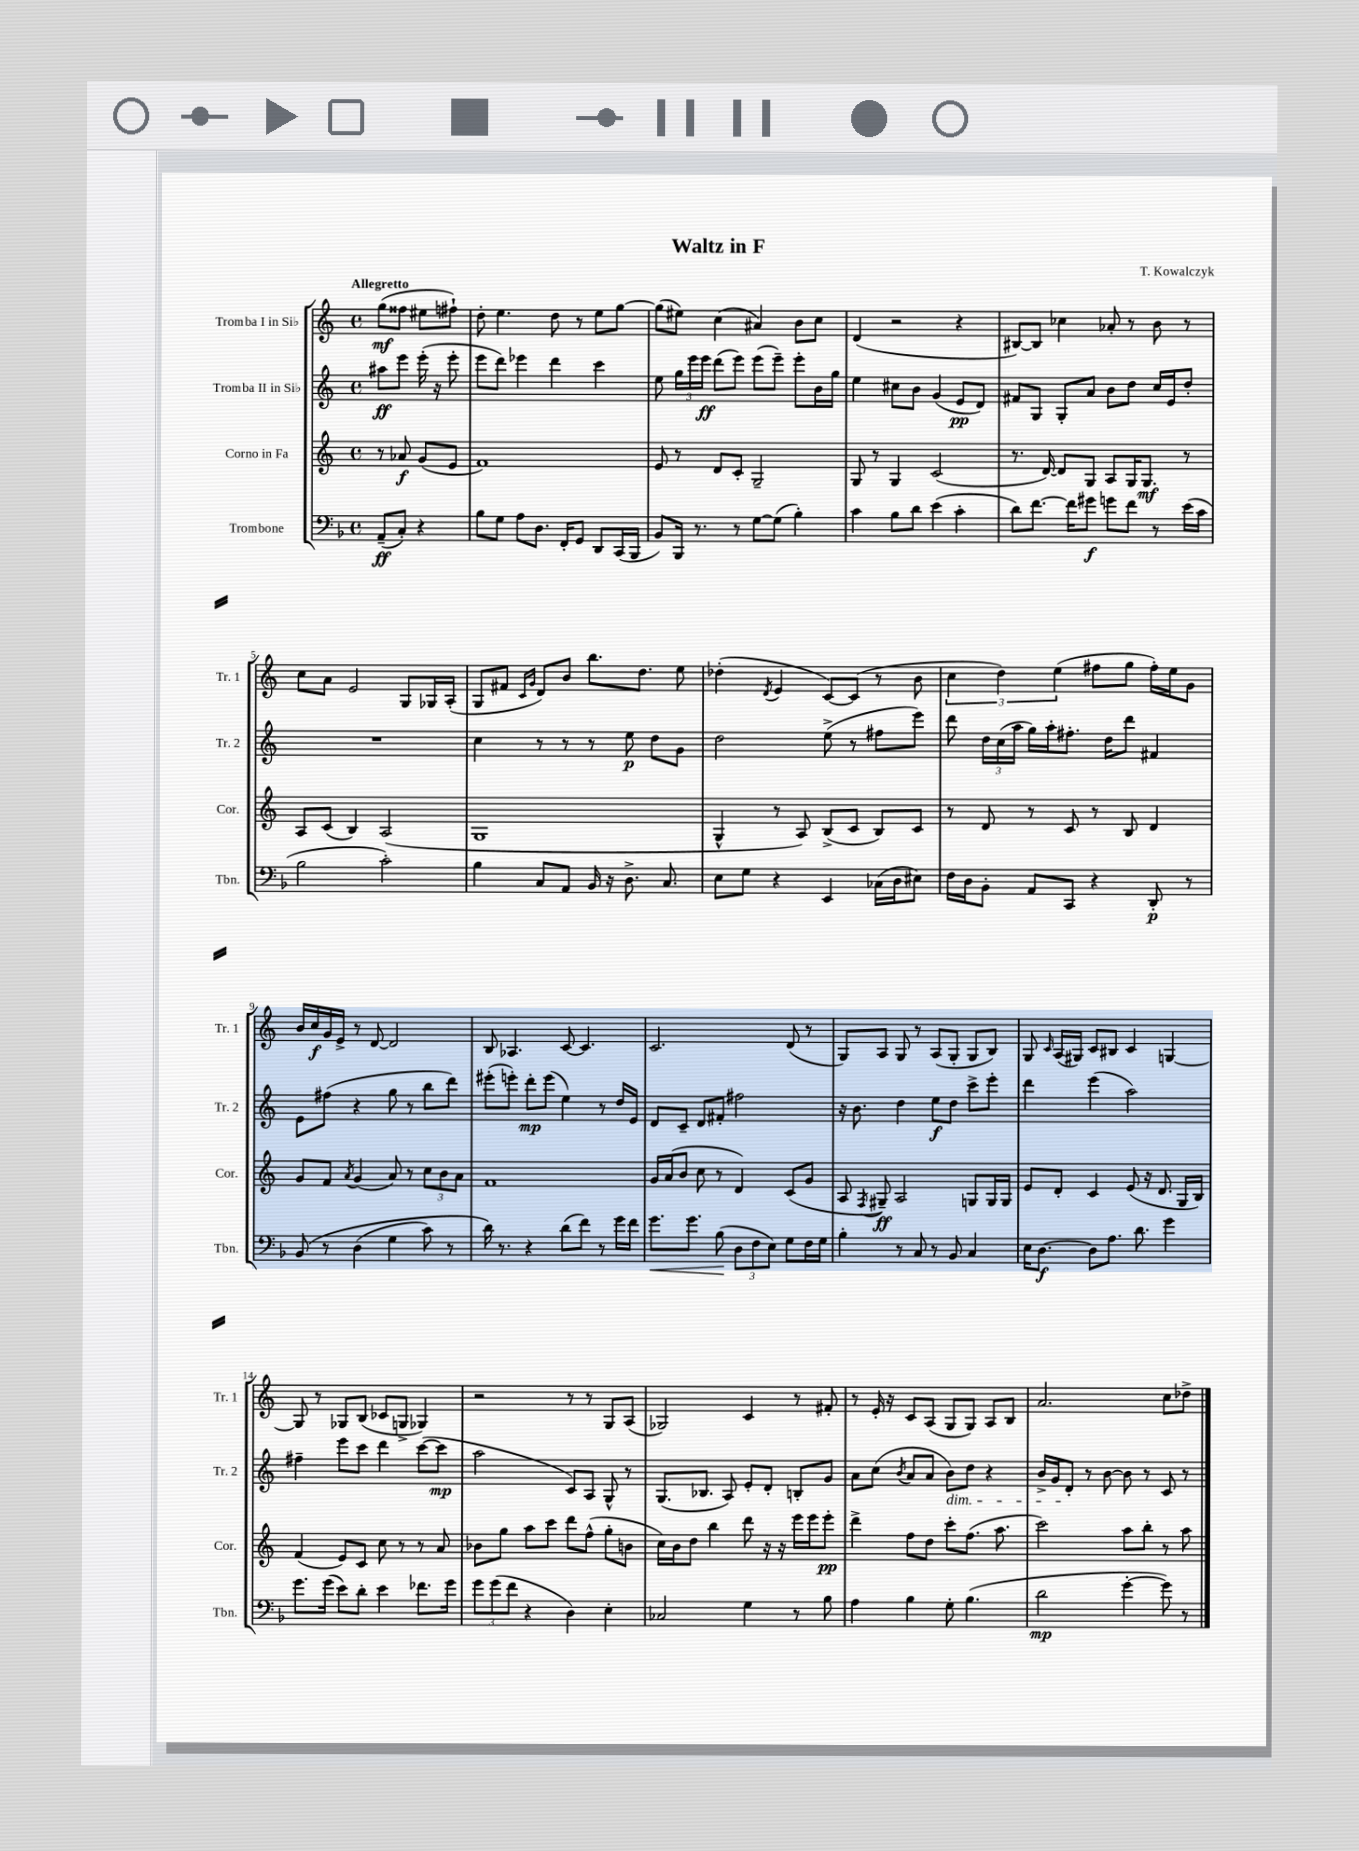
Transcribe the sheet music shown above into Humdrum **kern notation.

**kern	**kern	**kern	**kern
*staff4	*staff3	*staff2	*staff1
*clefF4	*clefG2	*clefG2	*clefG2
*k[b-]	*k[]	*k[]	*k[]
*M4/4	*M4/4	*M4/4	*M4/4
*met(c)	*met(c)	*met(c)	*met(c)
(8AA~/L	8r	8aa#\L	(8gg\L
8C'/J)	8a-/	8eee\J	8ff##\J
4r	(8g/L	(16eee'\	8ee#\L
.	.	16r	.
.	8e/J	8eee'\	8ff#`\J)
=	=	=	=
8B-\L	1f)	8eee\L	8dd'\
8G\J	.	8ddd\J)	4.ee\
8A\L	.	4eee-\	.
8.D\J	.	.	.
.	.	4ddd\	8dd\
16FF'/LK	.	.	.
8GG/J	.	.	8r
8DD/L	.	4ccc\	8ee\L
(16CC/L	.	.	[8gg\J
16BBB-/JJ	.	.	.
=	=	=	=
8BB-/L)	8e/	8ee\	(8gg\]L
16BBB-/Jk	8r	24gg\LL	8ee#\J)
.	.	24eee\	.
8.r	.	.	.
.	.	24eee\JJ	.
.	8d/L	(8ddd\L	(4cc\
8r	8c'/J	8eee\J)	.
[8G\L	2G~/	(8eee\L	4a#/)
(8G\]J	.	8eee~\J)	.
4B-'\)	.	8eee'\L	8b\L
.	.	16b\L	8cc\J
.	.	16gg\JJ	.
=	=	=	=
4c\	8G/	4ee\	(4d/
.	8r	.	.
8B-\L	4G/	8cc#\L	2r
8d\J	.	8b\J	.
(4e\	(2c/	(4g/	.
4c'\	.	8e/L	4r
.	.	8d/J)	.
=	=	=	=
8d\L)	8.r	8f#/L	[8B#/L)
[8.f\J	.	8G/J	8B#/]J
.	[16d/)	.	.
.	8d/]L	8G'/L	4cc-\
16f\]LK	.	.	.
8g#\J	8G/J	8a/J	.
8g\L	8A/L	8b\L	8a-'/
8f\J	16G/K	8dd\J	8r
.	8.G/J	.	.
8r	.	16cc/LL	8b\
.	.	16e/J	.
(16e\LL	8r	8dd'/J	8r
16c\JJ	.	.	.
=	=	=	=
2B-\	8A/L	1r	8cc\L
.	(8c/J	.	8a\J
.	4B/)	.	2e/
2c'\)	(2A/	.	.
.	.	.	8G/L
.	.	.	16G-/L
.	.	.	(16A'/JJ
=	=	=	=
4B-\	1G	4cc\	8G/L
.	.	.	8f#/J
.	.	.	16qqc/LL
.	.	.	16qqg/JJ
8C/L	.	8r	8d/L)
8AA/J	.	8r	8b/J
16BB-/	.	8r	8.bb\L
16r	.	.	.
8.D^\	.	8ee\	.
.	.	.	8.dd\J
.	.	8dd\L	.
8.C/	.	.	.
.	.	8g\J	8ee\
=	=	=	=
8E\L	4G^^/	2dd\	(4dd-'\
8G\J	.	.	.
.	.	.	8qd/
4r	8r	.	4e/
.	8A/)	.	.
4EE/	(8B^/L	(8ee^\	[8c/L)
.	8c/J	8r	(8c/]J
(16C-\LL	8B/L)	8ff#\L	8r
16D\J	.	.	.
8E#\J)	8c/J	8eee\J)	8b\
=	=	=	=
16F\LL	8r	8ddd\	6cc\
16D\J	.	.	.
8BB-'\J	8d/	24dd\LL	.
.	.	(24cc\	6dd\)
.	.	24aa\JJ	.
8AA/L	8r	16gg\LL)	.
.	.	16aa'\J	.
.	.	.	(6ee\
8CC/J	8c/	8.ff#'\J	.
4r	8r	.	8ff#\L
.	.	16dd\LK	.
.	8B/	8ddd\J	8gg\J
8DD'/	4d/	4f#/	16ff#'\LL)
.	.	.	16ee\J
8r	.	.	8g\J
=	=	=	=
&(8BB-/	8g/L	8e\L	16b/LL
.	.	.	16cc/
8r	8f/J	(8ff#\J	16g/
.	.	.	16e^/JJ
.	8qa/	.	.
(4D\	(4g/	4r	8r
.	.	.	[8d/
4G\	8a/)	8gg\	2d/]
.	8r	8r	.
8c\)	12cc\L	8bb\L	.
.	12b\	.	.
8r	.	8ddd\J)	.
.	12a\J	.	.
=	=	=	=
16d\&)	1f	(8eee#'\L	8B/
8.r	.	.	.
.	.	8eee'\J)	4.A-/
4r	.	8ddd'\L	.
.	.	(8eee\J	.
(8d\L	.	4ee\)	[8c/
8f\J)	.	.	4.c/]
8r	.	8r	.
16g\LL	.	16dd/LL	.
16f\JJ	.	16e/JJ	.
=	=	=	=
8.g\L	16g/LL	8d/L	2.c/
.	(16a/J	.	.
.	8b/J	8c~/J	.
8.g\J	.	.	.
.	8cc\	8d/L	.
(8B-\	8r	8f#'/J	.
12D\L	4d/)	2ff#\	.
12F\	.	.	.
12E\J)	.	.	.
8G\L	(8c/L	.	(8d/
16F\L	8g/J	.	8r
16G\JJ	.	.	.
=	=	=	=
4B-'\	8A/	16r	8G/L)
.	.	8.b\	.
.	8qF/	.	.
.	8G#~/)	.	8A/J
8r	2A/	4dd\	8G/
8C/	.	.	8r
8r	.	8ee\L	(8A/L
8BB-/	.	8dd\J	8G'/J
4C/	8G/L	8ccc^\L	8G/L
.	16G/L	8eee'\J	8B/J)
.	16G/JJ	.	.
=	=	=	=
16E\LK	8e/L	4ddd\	8G/
[8.D\J	.	.	.
.	.	.	16qqc/
.	8d'/J	.	(16A/LL
.	.	.	16G#/JJ)
8D\]L	4c/	(4eee\	8c/L
8.A\J	.	.	8B#/J
.	(8e/	2aa\)	4c/
8.d\	.	.	.
.	16r	.	.
.	8.d/	.	.
4g\	.	.	[4G/
.	16G/LL	.	.
.	16B/JJ)	.	.
=	=	=	=
8.g\L	(4f/	4ff#~\	8G/]
.	.	.	8r
(16g\Jk	.	.	.
8e\L)	8e/L)	8eee\L	8G-/L
8d'\J	8c/J	8ccc\J	(8B/J
4e\	8cc\	4ddd\	8c-/L
.	8r	.	8G^/J
8.f-\L	8r	([8ccc\L	4G-/)
.	8a/	8ccc\]J	.
16g\Jk	.	.	.
=	=	=	=
12g\L	8b-\L	2aa\	2r
(12g\	.	.	.
.	8gg\J	.	.
12f\J	.	.	.
4r	8aa\L	.	.
.	8ccc\J	.	.
4D\)	8ddd\L	8c/L)	8r
.	(8ff^^\J	8A/J	8r
4E'\	8gg'\L	8G^^/	8G/L
.	8b\J	8r	(8A/J
=	=	=	=
2C-/	16cc\LL)	(8.G/L	2G-/)
.	16b\J	.	.
.	8dd\J	.	.
.	.	8.B-/J	.
.	4bb\	.	.
.	.	8A/)	.
4G\	8ddd\	8e'/L	4c/
.	16r	8d'/J	.
.	16r	.	.
8r	16eee\LL	8B'/L	8r
.	16eee\J	.	.
8B-\	8eee'\J	8g/J	8f#'/
=	=	=	=
4A\	4ddd^\	8a\L	8r
.	.	(8cc\J	16e'/
.	.	.	16r
.	.	8qb/	.
4B-\	8ff\L	8a/L	8c/L
.	8dd\J	8a/J	(8A/J
8G'\	8ccc'\L	8b\L)	8G/L
(4.B-\	(8.ff\J	8dd\J	8G/J)
.	.	4r	8A/L
.	8.aa\	.	.
.	.	.	8B/J
=	=	=	=
2d\	2ccc\)	16b^/LL	2.a/
.	.	16g/J	.
.	.	8d'/J	.
.	.	8r	.
.	.	[8b\	.
[4g'\	8aa\L	8b\]	.
.	8bb'\J	8r	.
8g\])	8r	8c/	8cc\L
8r	8aa\	8r	8dd-^\J
==	==	==	==
*-	*-	*-	*-
